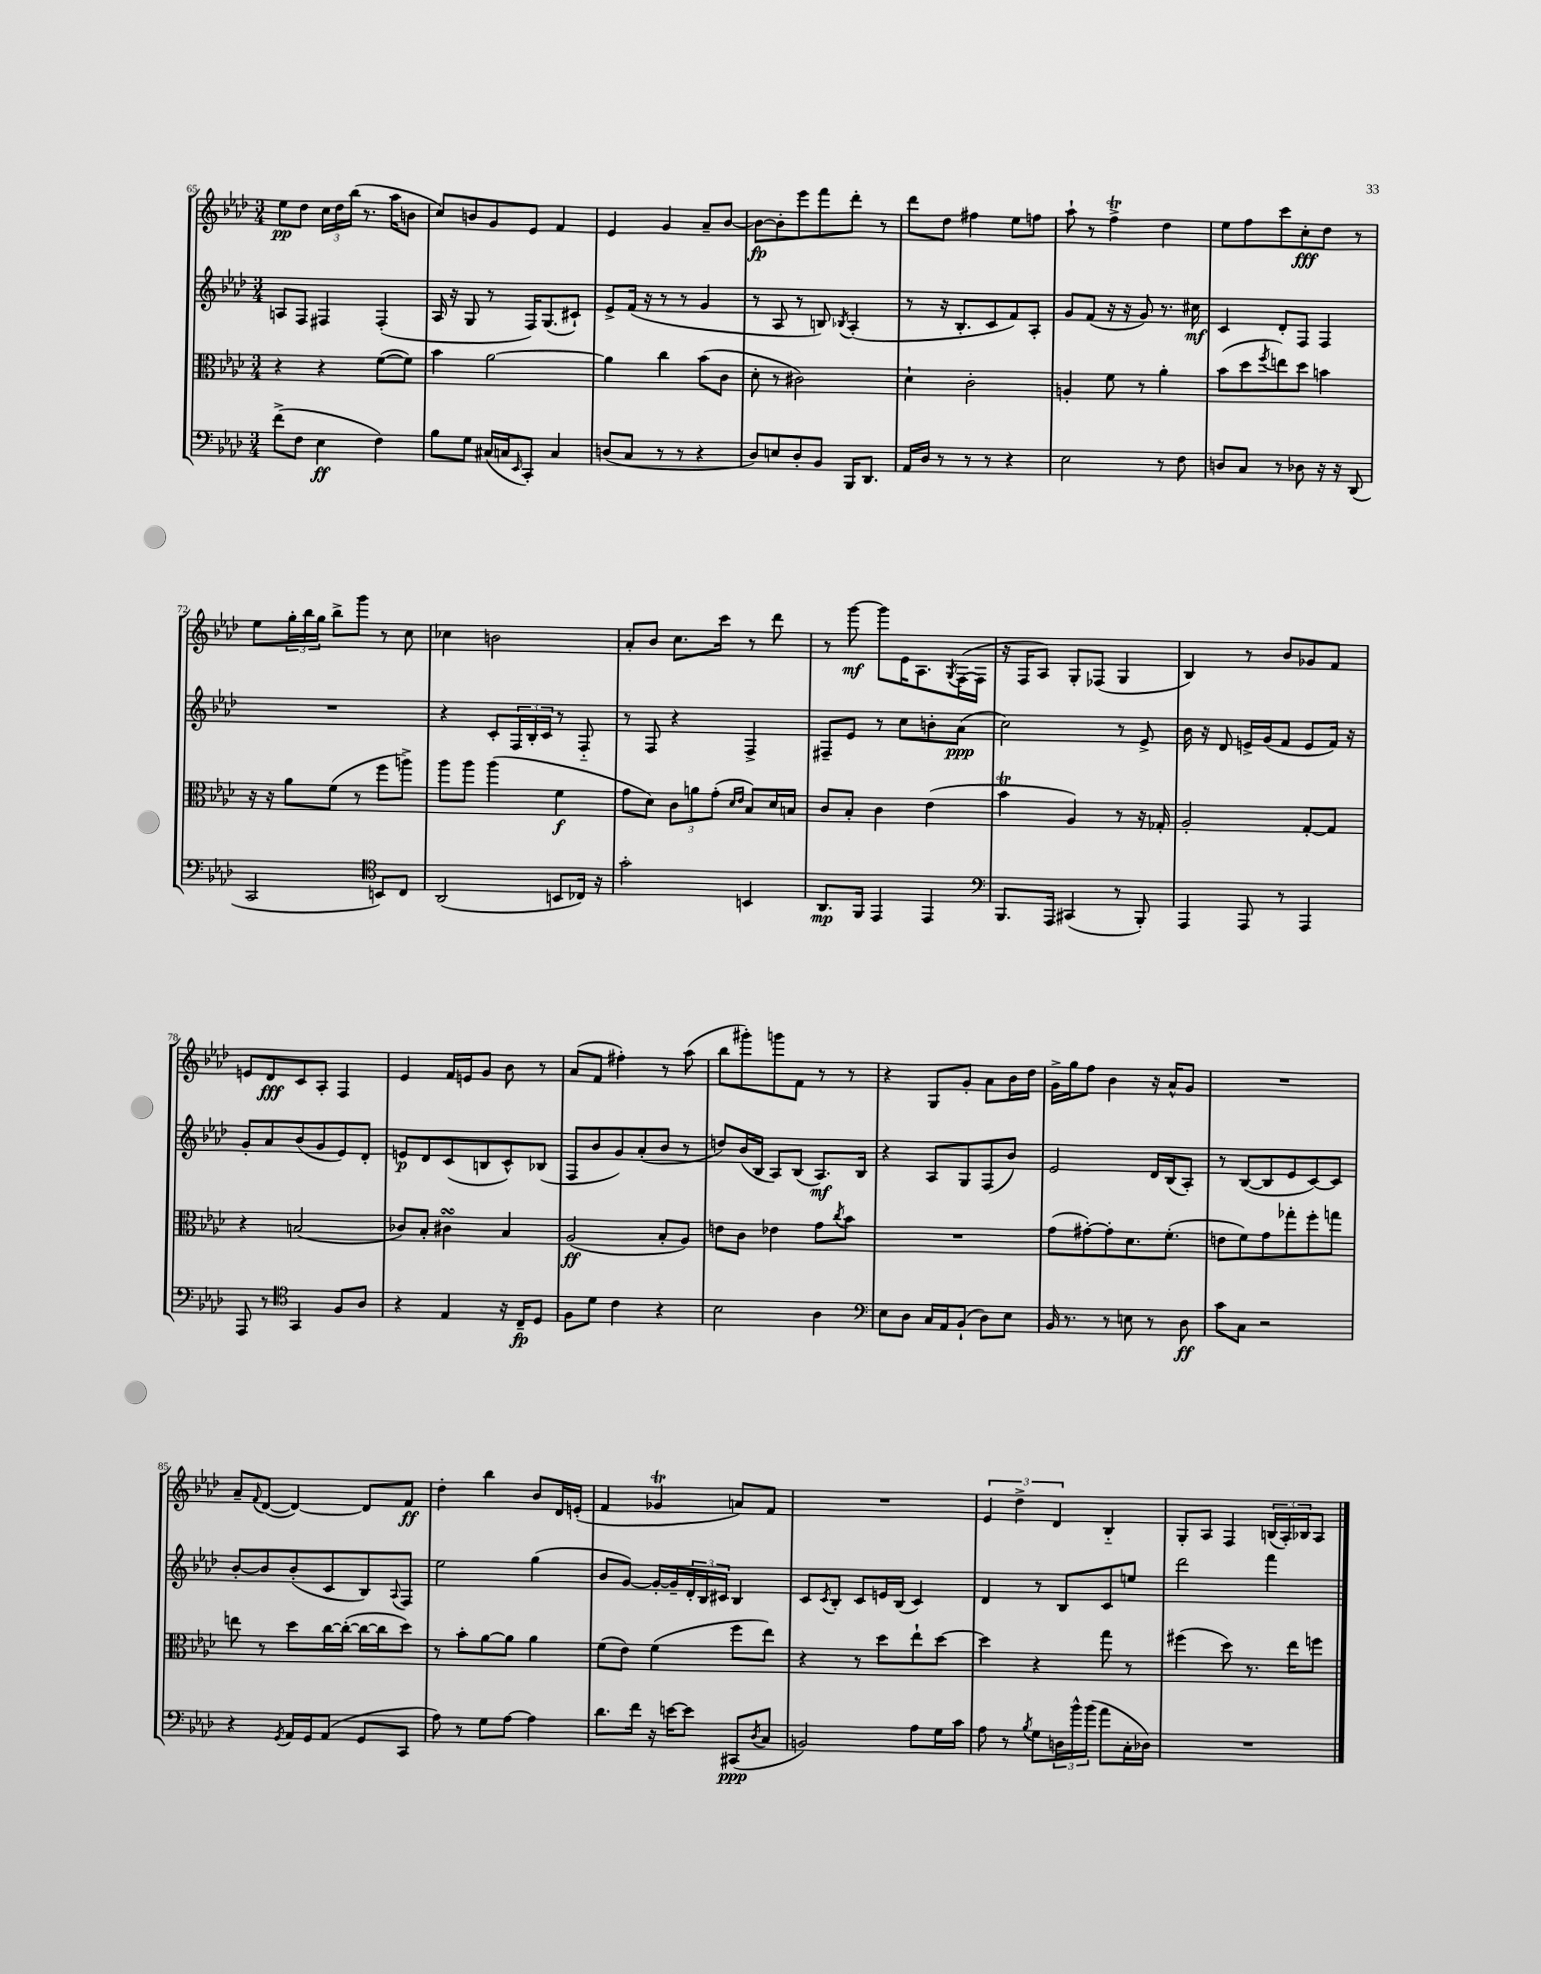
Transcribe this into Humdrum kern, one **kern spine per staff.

**kern	**kern	**kern	**kern
*staff4	*staff3	*staff2	*staff1
*clefF4	*clefC3	*clefG2	*clefG2
*k[b-e-a-d-]	*k[b-e-a-d-]	*k[b-e-a-d-]	*k[b-e-a-d-]
*M3/4	*M3/4	*M3/4	*M3/4
(8f^	4r	8A	8ee-
8F	.	8F	8dd-
4E-	4r	4F#	24cc
.	.	.	24dd-
.	.	.	(24bb-
.	.	.	8.r
4F)	([8f	(4F#'	.
.	.	.	16aa-
.	8f])	.	8b
=	=	=	=
8B-	4b-	16A-	8cc)
.	.	16r	.
8G	.	8G	8b
(16C#	[2a-	8r	8g
16C	.	.	.
16qqEE-	.	.	.
8CC')	.	16F)	8e-
.	.	(8.G	.
4C	.	.	4f
.	.	8c#`)	.
=	=	=	=
(8D	4a-]	8e-^	4e-
8C	.	(16f	.
.	.	16r	.
8r	4cc	8r	4g
8r	.	8r	.
4r	(8b-	4g	8a-~
.	8c	.	[8b-
=	=	=	=
8D-)	8d-'	8r	8b-_
8E	8r	8A-	8b-']
8D-'	2c#)	8r	8eee-
8BB-	.	8B)	8fff
.	.	8qB-	.
16BBB-	.	(4A-'	8ddd-'
8.DD-	.	.	.
.	.	.	8r
=	=	=	=
16AA-	4d-`	8r	8ddd-
16D-	.	.	.
8r	.	16r	8dd-
.	.	8.B-'	.
8r	2c'	.	4ff#
8r	.	8c	.
4r	.	8f)	8ee-
.	.	8A-'	8ff
=	=	=	=
2E-	4A'	8g	8aa-`
.	.	(8f	8r
.	8f	16r	4ff^
.	.	16r	.
.	8r	8g)	.
8r	4a-'	8.r	4dd-
8F	.	.	.
.	.	16cc#	.
=	=	=	=
8D	(8b-	4c	8ee-
8C	8dd-	.	8ff
.	8qff	.	.
8r	8ee)	8d-'	8ccc
8D-	8dd-	8F	8cc'
16r	4b	4F	8dd-
16r	.	.	.
(8DD-	.	.	8r
=	=	=	=
2CC	16r	2.r	8ee-
.	16r	.	.
.	8a-	.	24gg'
.	.	.	24bb-
.	.	.	24gg
.	(8f	.	8bb-^
.	8r	.	8ggg
*clefC4	*	*	*
8BB)	8ff	.	8r
8C	8aa^)	.	8cc
=	=	=	=
(2AA-	8aa-	4r	4cc-
.	8aa-	.	.
.	(4aa-	8c'	2b
.	.	24F	.
.	.	24B-'	.
.	.	24c	.
8BB	4f	8r	.
16C-)	.	8F'~	.
16r	.	.	.
=	=	=	=
2g'	8g	8r	8a-'
.	8d-)	8F	8b-
.	12c	4r	8.cc
.	12a	.	.
.	(12g'	.	.
.	.	.	16ccc
.	16qqd-	.	.
.	16qqe-	.	.
4BB	8B-)	4F^	8r
.	16d-	.	8ddd-
.	16B	.	.
=	=	=	=
8.AA-	8c	8F#~	8r
.	8B-'	8e-	[8ggg
16FF	.	.	.
4EE-	4c	8r	8ggg]
.	.	8cc	16e-
.	.	.	8.A-
4EE-	(4e-	8b'	.
.	.	.	8qG
.	.	(8a-	([16F
.	.	.	16F]
=	=	=	=
*clefF4	*	*	*
8.BBB-	4b-	2cc)	16r
.	.	.	16F
.	.	.	8A-)
16AAA-	.	.	.
(4CC#	4A-)	.	8G'
.	.	.	(8F-
8r	8r	8r	4G
8BBB-')	16r	8e-^	.
.	16G-'	.	.
=	=	=	=
4AAA-	2A-'	16b-	4B-)
.	.	16r	.
.	.	8d-	.
8AAA-	.	16e^	8r
.	.	(16g	.
8r	.	8f	8b-
4AAA-	[8G'	8e	8g-
.	8G]	16f)	8f
.	.	16r	.
=	=	=	=
8AAA-	4r	8g'	8e
8r	.	8a-	8d-
*clefC4	*	*	*
4GG	(2B	(8b-	8c
.	.	8g	8A-'
8F	.	8e-)	4F
8A-	.	8d-'	.
=	=	=	=
4r	8c-)	8e	4e-
.	8B-'	8d-	.
4E-	4c#	(8c	16f
.	.	.	16e
.	.	8B	8g
16r	4B-	8c^^)	8b-
16C~	.	.	.
8D-	.	(8B-	8r
=	=	=	=
8F	(2A-	8F	(8a-
8d-	.	8b-	8f
4c	.	8g)	4ff#')
.	.	(8a-'	.
4r	8B-'	8b-	8r
.	8A-)	8r	(8aa-
=	=	=	=
2B-	8e	8dd)	8bb-
.	8c	(16b-	8ggg#')
.	.	16B-	.
.	4e-	8A-)	8ggg
.	.	(8B-	8f
4A-	8g	8.A-)	8r
.	8qcc	.	.
.	8b-	.	8r
.	.	16B-	.
=	=	=	=
*clefF4	*	*	*
8E-	2.r	4r	4r
8D-	.	.	.
16C	.	8A-	8G
16AA-	.	.	.
(8BB-`	.	8G	8g'
8D-)	.	(8F	8a-
8E-	.	8b-)	16b-
.	.	.	16dd-
=	=	=	=
16BB-	(8g	2e-	16g^
8.r	.	.	16gg
.	[8g#')	.	8ff
8r	8g#']	.	4b-
8E	8.d-	.	.
8r	.	16d-	16r
.	(8.f'	(16B-	16a-^^
8D-	.	8A-')	8g
=	=	=	=
8c	8e	8r	2.r
8C	8f)	([8B-	.
2r	8g	8B-]	.
.	8gg-'	8e-	.
.	8ff'	[8c)	.
.	8gg	8c]	.
=	=	=	=
4r	8ee	[8b-'	8a-~
.	.	.	8qqf
.	8r	8b-]	([8d-
8qGG	.	.	.
16AA-	8dd-	(8b-'	4d-_)
16GG	.	.	.
(8AA-	[16cc	8c	.
.	(16cc'_	.	.
8GG	16cc_	8B-)	8d-]
.	16cc]	.	.
.	.	8qqA-	.
8CC	8dd-)	8F	8f
=	=	=	=
8A-)	8r	2ee-	4dd-'
8r	8b-'	.	.
8G	[8a-	.	4bb-
[8A-	8a-]	.	.
4A-]	4a-	(4gg	8b-
.	.	.	16d-
.	.	.	(16e'
=	=	=	=
8.d-	(8f	8b-	4f
.	8e-)	[8g)	.
16f	.	.	.
16r	(4f	16g'_	4g-
[16e	.	16g~]	.
8e]	.	24d-'	.
.	.	24B-	.
.	.	24c#	.
(8CC#	8ff	4B-	8a)
8qD-	.	.	.
8C	8ee-)	.	8f
=	=	=	=
2BB)	4r	8c	2.r
.	.	8qc	.
.	.	8B-'	.
.	8r	8c	.
.	8dd-	16e	.
.	.	(16B-	.
8A-	8ee-`	4c)	.
16G	[8dd-	.	.
16c	.	.	.
=	=	=	=
8A-	4dd-]	4d-	6e-
8r	.	.	.
.	.	.	6dd-^
8qB-	.	.	.
8G	4r	8r	.
.	.	.	6d-
24D	.	8B-	.
24b-^^	.	.	.
(24b-	.	.	.
8a-	8gg	8c	4B-'~
16C'	8r	8ee	.
16D-)	.	.	.
=	=	=	=
2.r	(4ff#	2ddd-	8G'
.	.	.	8A-
.	8dd-)	.	4F
.	8.r	.	.
.	.	4fff	(24B
.	.	.	24A-')
.	16ee-	.	.
.	.	.	24B-
.	8ff	.	8A-
==	==	==	==
*-	*-	*-	*-
